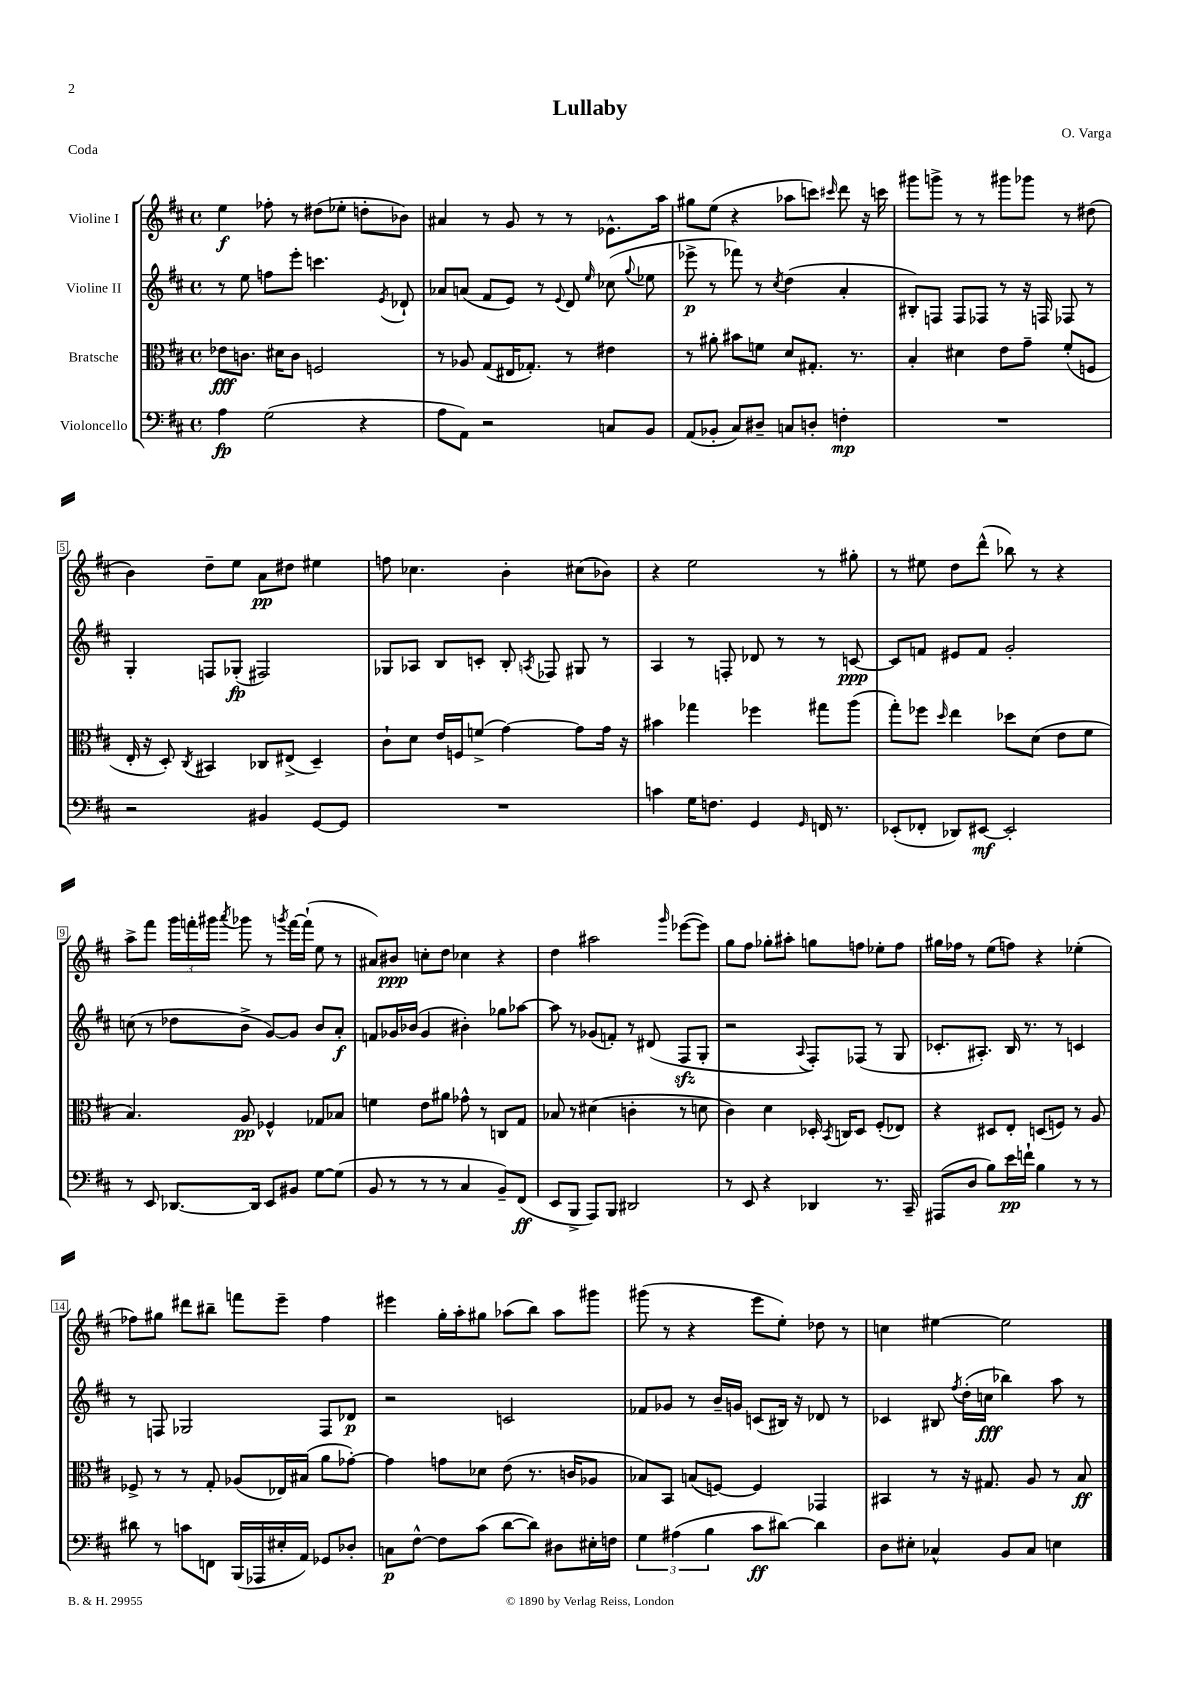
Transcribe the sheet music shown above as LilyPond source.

\header { title = "Lullaby" composer = "O. Varga" piece = "Coda" }
<<
\new StaffGroup <<
\new Staff = "s0" \with { instrumentName = "Violine I" } {
    \clef treble \key d \major \defaultTimeSignature \time 4/4
    \autoBeamOff e''4\f fes''8-. r8 dis''8[( ees''8]-. d''8[-. bes'8]) |
    ais'4 r8 g'8 r8 r8 ees'8.[-^ a''16] |
    gis''8[ e''8]( r4 aes''8[ c'''8]) \grace { cis'''16 } d'''8 r16 c'''16 |
    gis'''8[ g'''8]-> r8 r8 gis'''8[ ges'''8] r8 dis''8( |
    b'4) d''8[-- e''8] a'8[\pp dis''8] eis''4 |
    f''8 ces''4. b'4-. cis''8[( bes'8]) |
    r4 e''2 r8 gis''8-. |
    r8 eis''8 d''8[ d'''8]-^( bes''8) r8 r4 |
    a''8[-> fis'''8] \tuplet 3/2 { g'''16[ f'''16-. gis'''16] } \acciaccatura { a'''8 } ges'''8 r8 \acciaccatura { g'''8 } f'''16[~ f'''16]-!( e''8 r8 |
    ais'8[) bis'8]\ppp c''8[-. d''8] ces''4 r4 |
    d''4 ais''2 \grace { g'''16 } ees'''8[~( ees'''8]) |
    g''8[ fis''8] ges''8[-. ais''8]-. g''8[ f''8] ees''8[-. f''8] |
    gis''16[ fes''16] r8 e''8[( f''8]) r4 ees''4-.( |
    fes''8[) gis''8] dis'''8[ bis''8]-- f'''8[ e'''8]-- fes''4 |
    eis'''4 g''16[-. a''16-. gis''8] aes''8[( b''8]) aes''8[ gis'''8] |
    gis'''8( r8 r4 e'''8[ e''8]-.) des''8 r8 |
    c''4 eis''4~ eis''2 \bar "|." |
}
\new Staff = "s1" \with { instrumentName = "Violine II" } {
    \clef treble \key d \major \defaultTimeSignature \time 4/4
    \autoBeamOff r8 e''8 f''8[ e'''8]-. c'''4. \acciaccatura { e'8 } des'8-! |
    aes'8[ a'8]( fis'8[ e'8]) r8 \appoggiatura { e'8 } d'8 \grace { e''16 } ces''8( \appoggiatura { g''8 } ees''8 |
    ees'''8->\p r8 fes'''8) r8 \acciaccatura { cis''8 } d''4( a'4-. |
    bis8[-.) f8] f8[ fes8] r8 r16 f16 fes8 r8 |
    g4-. f8[ ges8]-.\fp( fis2) |
    ges8[ aes8] b8[ c'8]-. b8-. \acciaccatura { a8 } fes8 gis8 r8 |
    a4 r8 f8-. des'8 r8 r8 c'8~\ppp |
    c'8[ f'8] eis'8[ f'8] g'2-. |
    c''8( r8 des''8[ b'8]-> g'8[~) g'8] b'8[ a'8]-.\f |
    f'8[ ges'16 bes'16]( ges'4 bis'4-.) ges''8[ aes''8]~ |
    aes''8 r8 ges'8[( f'8]-.) r8 dis'8( fis8[\sfz g8]-. |
    r2 \appoggiatura { a8 } fis8[-.) fes8]( r8 g8 |
    ces'8.[-. ais8.]-.) b16 r8. r8 c'4 |
    r8 f8 ges2 f8[ des'8]\p |
    r2 c'2 |
    fes'8[ ges'8] r8 b'16[-- g'16] c'8[( bis16]) r16 des'8 r8 |
    ces'4 bis8 \acciaccatura { fis''8 } d''16[-.( c''16]\fff bes''4) a''8 r8 \bar "|." |
}
\new Staff = "s2" \with { instrumentName = "Bratsche" } {
    \clef alto \key d \major \defaultTimeSignature \time 4/4
    \autoBeamOff ees'8[\fff c'8.] dis'16[ c'8] f2 |
    r8 aes8 g8[( eis16 ges8.]-.) r8 eis'4 |
    r8 ais'8-. bis'8[ f'8] d'8[ gis8.]-. r8. |
    b4-. dis'4 e'8[ g'8]-- fis'8[-.( f8] |
    e16-. r16 d8-.) \acciaccatura { cis8 } bis,4 ces8[ eis8]->( d4--) |
    cis'8[-! d'8] e'16[ f16 f'8]->( g'4~) g'8[ g'16] r16 |
    bis'4 ges''4 fes''4 gis''8[ a''8]( |
    g''8[-.) fes''8] \grace { d''16 } e''4 des''8[ d'8]( e'8[ fis'8] |
    b4.) a8\pp fes4-^ ges8[ bes8] |
    f'4 e'8[ ais'8] ges'8-^ r8 c8[ g8] |
    bes8 r8 dis'4( c'4-. r8 d'8 |
    cis'4) d'4 des16-. \acciaccatura { b,8 } c16[ des8] fis8[-.( ees8]) |
    r4 dis8[ e8]-. d8[( f8]) r8 a8 |
    fes8-> r8 r8 g8-. aes8[( ees16) bis16]( a'8[ ges'8]~-.) |
    ges'4 g'8[ des'8] e'8( r8. c'16[ aes8] |
    bes8[) b,8] b8[( f8]~) f4 ges,4 |
    bis,4 r8 r16 gis8. a8 r8 b8\ff \bar "|." |
}
\new Staff = "s3" \with { instrumentName = "Violoncello" } {
    \clef bass \key d \major \defaultTimeSignature \time 4/4
    \autoBeamOff a4\fp g2( r4 |
    a8[ a,8]) r2 c8[ b,8] |
    a,8[( bes,8]-. cis8[) dis8]-- c8[ d8]-. f4-.\mp |
    R1 |
    r2 bis,4 g,8[~ g,8] |
    R1 |
    c'4 g16[ f8.] g,4 \grace { g,16 } f,16 r8. |
    ees,8[-.( fes,8]-. des,8[) eis,8]~\mf eis,2-. |
    r8 e,8 des,8.[~ des,16] e,8[ bis,8] g8[~ g8]( |
    b,8 r8 r8 r8 cis4 b,8[--) fis,8]\ff( |
    e,8[ b,,8]-> a,,8[) b,,8] dis,2 |
    r8 e,8 r4 des,4 r8. cis,16-- |
    ais,,8[( d8] b8[) e'16\pp f'16]-! b4 r8 r8 |
    dis'8 r8 c'8[ f,8] b,,16[( aes,,16 eis16-. a,16]) ges,8[ des8]-. |
    c8[\p fis8]~-^ fis8[ cis'8]( d'8[~ d'8]) dis8[ eis16-. f16] |
    \tuplet 3/2 { g4 ais4( b4 } cis'8[\ff dis'8]~) dis'4 |
    d8[ eis8]-. ces4-^ b,8[ ces8] e4 \bar "|." |
}
>>
>>
\layout { \context { \Score \override BarNumber.stencil = #(make-stencil-boxer 0.1 0.3 ly:text-interface::print) } }
